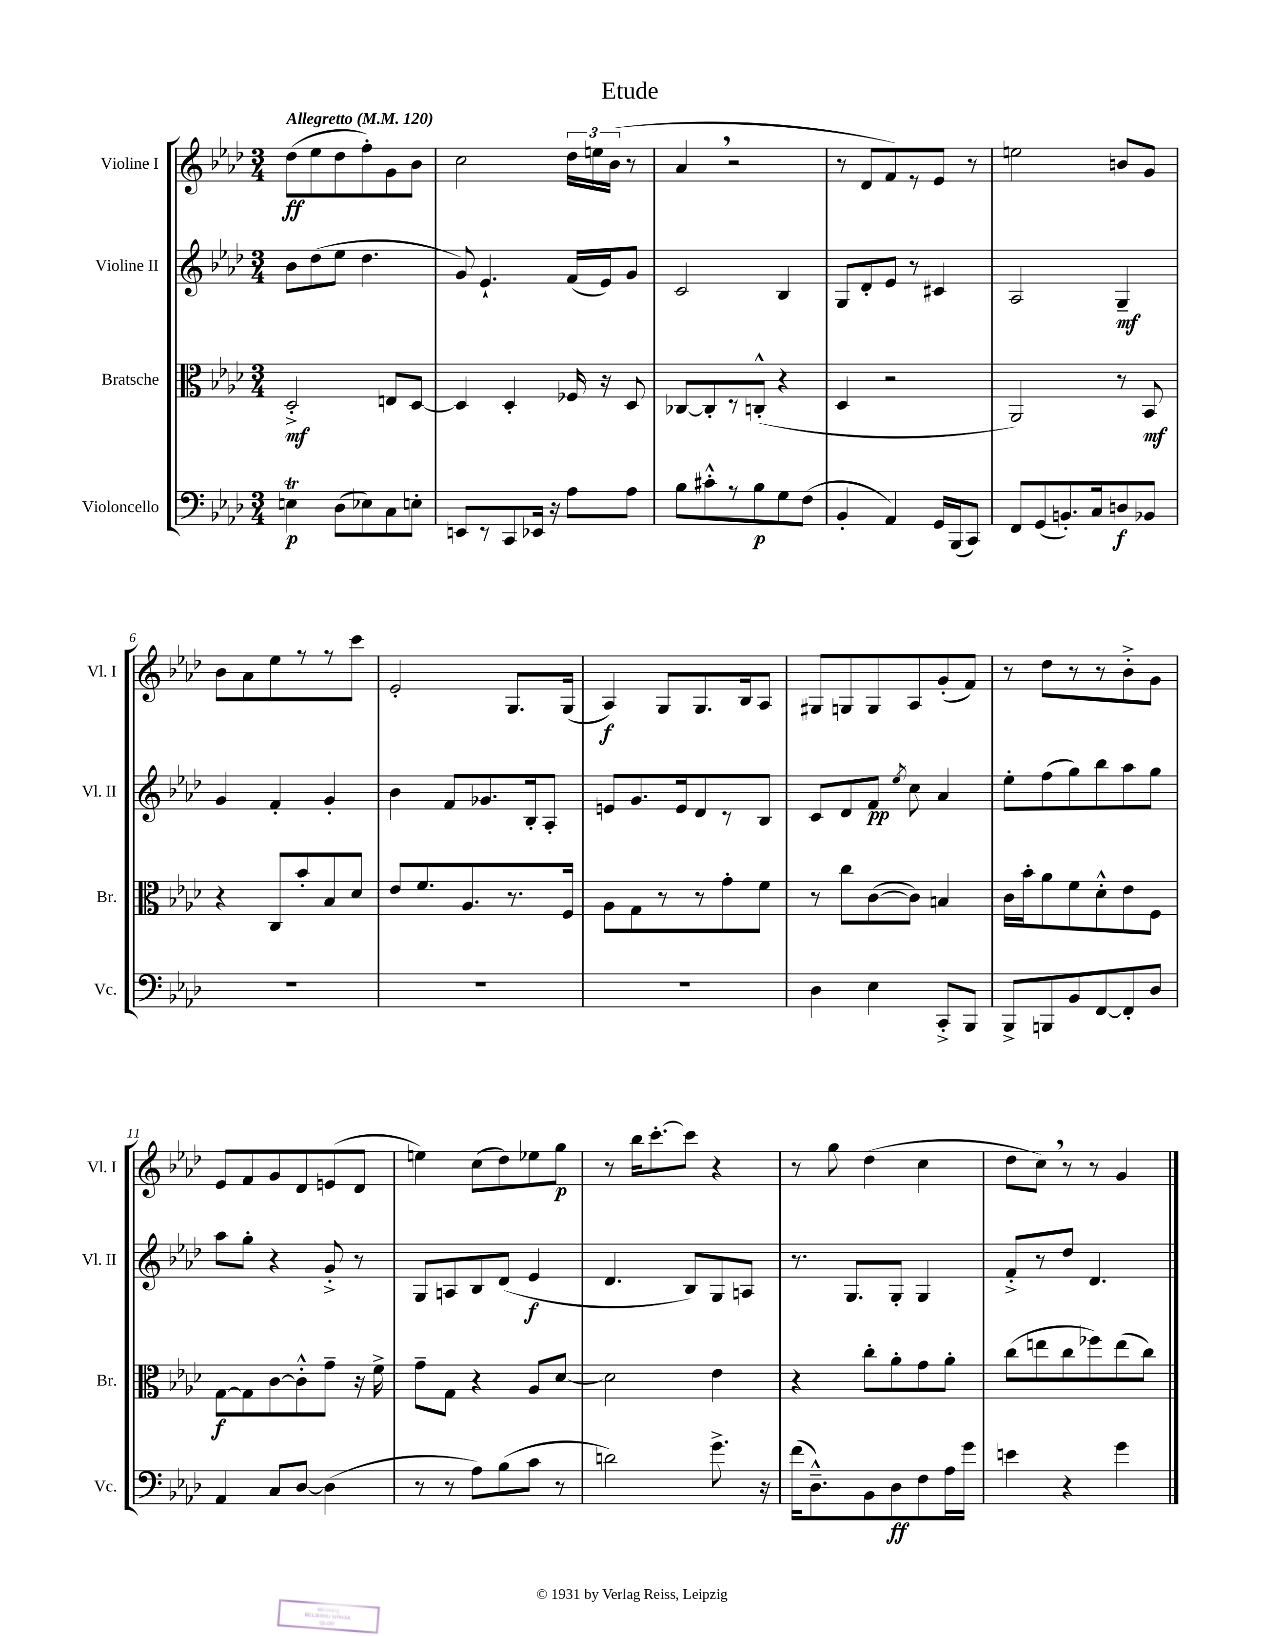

**kern	**kern	**kern	**kern
*staff4	*staff3	*staff2	*staff1
*clefF4	*clefC3	*clefG2	*clefG2
*k[b-e-a-d-]	*k[b-e-a-d-]	*k[b-e-a-d-]	*k[b-e-a-d-]
*M3/4	*M3/4	*M3/4	*M3/4
*MM120	*MM120	*MM120	*MM120
4E	2D-'^	8b-	(8dd-
.	.	(8dd-	8ee-
(8D-	.	8ee-	8dd-
8E-)	.	4.dd-	8ff')
8C	8E	.	8g
8E'	[8D-	.	8b-
=	=	=	=
8EE	4D-]	8g)	2cc
8r	.	4.e-`	.
8CC	4D-'	.	.
16EE-	.	.	.
16r	.	.	.
8A-	16F-	(16f	24dd-
.	.	.	24ee
.	16r	16e-)	.
.	.	.	(24b-
8A-	8D-	8g	8r
=	=	=	=
8B-	[8C-	2c	4a-
8c#'^^	8C-']	.	.
8r	8r	.	2r
8B-	(8C'^^	.	.
8G	4r	4B-	.
(8F	.	.	.
=	=	=	=
4BB-'	4D-	8G	8r
.	.	8d-'	8d-
4AA-)	2r	8e-	8f)
.	.	8r	8r
16GG	.	4c#	8e-
(16BBB-	.	.	.
8CC)	.	.	8r
=	=	=	=
8FF	2AA-)	2A-	2ee
(8GG	.	.	.
8.BB')	.	.	.
16C	.	.	.
8D	8r	4G~	8b
8BB-	8BB-	.	8g
=	=	=	=
2.r	4r	4g	8b-
.	.	.	8a-
.	8C	4f'	8ee-
.	8b-'	.	8r
.	8B-	4g'	8r
.	8d-	.	8ccc
=	=	=	=
2.r	8e-	4b-	2e-'
.	8.f	.	.
.	.	8f	.
.	8.A-	.	.
.	.	8.g-	.
.	8.r	.	8.G
.	.	16B-'	.
.	.	8A-'	.
.	16F	.	(16G
=	=	=	=
2.r	8A-	8e	4A-)
.	8G	8.g	.
.	8r	.	8G
.	.	16e	.
.	8r	8d-	8.G
.	8g'	8r	.
.	.	.	16B-
.	8f	8B-	8A-
=	=	=	=
4D-	8r	8c	8G#
.	8cc	8d-	8G
4E-	([8c	8f	8G
.	.	8qee-	.
.	8c])	8cc	8A-
8CC'^	4B	4a-	(8g'
8BBB-	.	.	8f)
=	=	=	=
8BBB-^	16c	8ee-'	8r
.	16b-'	.	.
8BBB	8a-	(8ff	8dd-
8BB-	8f	8gg)	8r
[8FF	8d-'^^	8bb-	8r
8FF']	8e-	8aa-	8b-'^
8D-	8F	8gg	8g
=	=	=	=
4AA-	[8G	8aa-	8e-
.	8G]	8gg'	8f
8C	[8c	4r	8g
[8D-	8c'^^]	.	8d-
(4D-]	8g~	8g'^	(8e
.	16r	8r	8d-
.	16f^	.	.
=	=	=	=
8r	8g~	8G	4ee)
8r	8G	8A	.
8A-)	4r	8B-	(8cc
(8B-	.	(8d-	8dd-)
8c	8A-	4e-	8ee-
8r	[8d-	.	8gg
=	=	=	=
2d)	2d-]	4.d-	8r
.	.	.	16bb-
.	.	.	[8.ccc'
.	.	8B-)	8ccc]
8.g^	4e-	8G	4r
.	.	8A	.
16r	.	.	.
=	=	=	=
(16f	4r	8.r	8r
8.D-~^^)	.	.	.
.	.	.	8gg
.	.	8.G	.
8BB-	8cc'	.	(4dd-
8D-	8a-'	8G'	.
8F	8g	4G	4cc
16A-	8a-'	.	.
16g	.	.	.
=	=	=	=
4e	(8cc	8f'^	8dd-
.	8ee	8r	8cc)
4r	8cc	8dd-	8r
.	8ff-)	4.d-	8r
4g	(8ee	.	4g
.	8cc)	.	.
==	==	==	==
*-	*-	*-	*-
